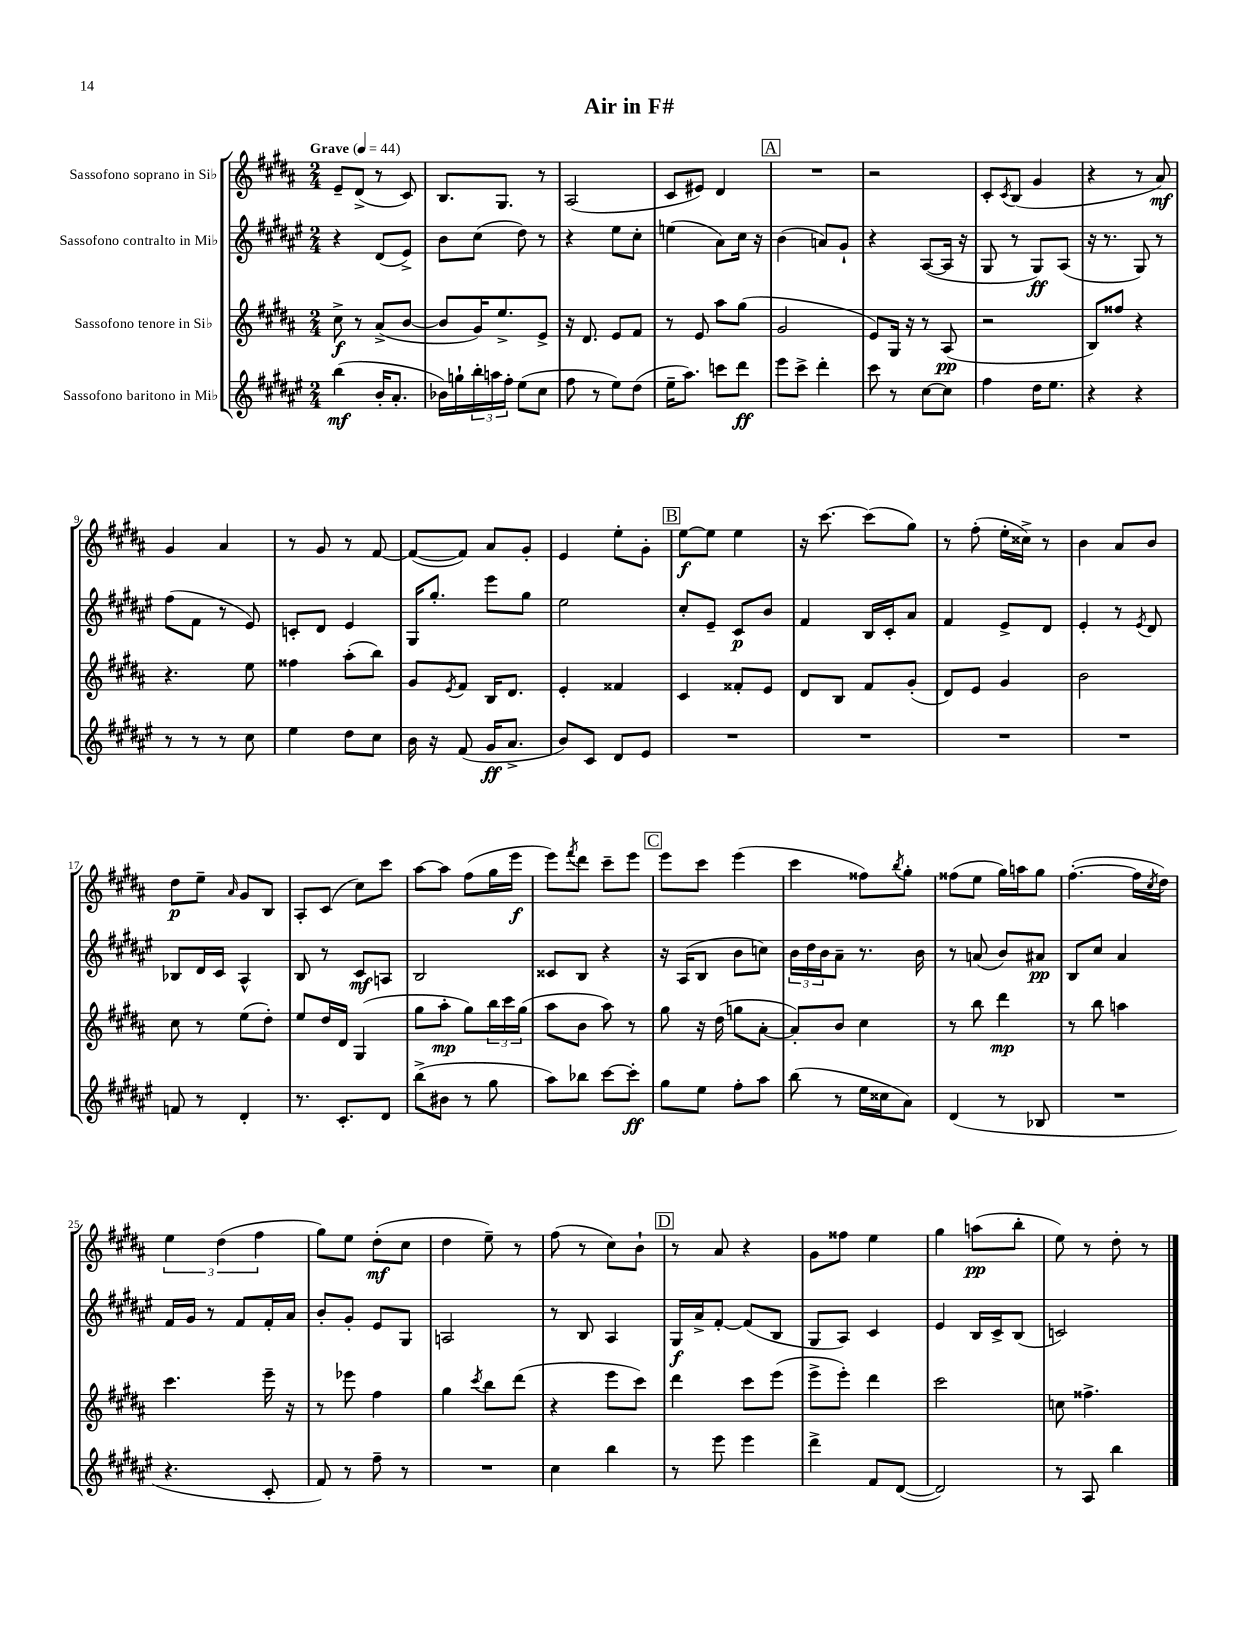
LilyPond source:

\header { title = "Air in F#" }
<<
\new StaffGroup <<
\new Staff = "s0" \with { instrumentName = "Sassofono soprano in Sib" } {
    \clef treble \key b \major \numericTimeSignature \time 2/4 \tempo "Grave" 4 = 44
    e'8-- dis'8->( r8 cis'8) |
    b8. gis8. r8 |
    ais2( |
    cis'8 eis'8) dis'4 |
    \mark \markup { \box "A" } R2 |
    r2 |
    cis'8-. \acciaccatura { cis'8 } b8( gis'4 |
    r4 r8 ais'8\mf) |
    gis'4 ais'4 |
    r8 gis'8 r8 fis'8~ |
    fis'8~( fis'8) ais'8 gis'8-. |
    e'4 e''8-. gis'8-. |
    \mark \markup { \box "B" } e''8~\f e''8 e''4 |
    r16 cis'''8.~ cis'''8( gis''8) |
    r8 fis''8-.( e''16-. cisis''16->) r8 |
    b'4 ais'8 b'8 |
    dis''8\p e''8-- \grace { ais'16 } gis'8 b8 |
    ais8-. cis'8( cis''8) cis'''8 |
    ais''8~ ais''8 fis''8( gis''16 e'''16\f |
    e'''8) \acciaccatura { fis'''8 } dis'''8 cis'''8-- e'''8 |
    \mark \markup { \box "C" } e'''8 cis'''8 e'''4( |
    cis'''4 fisis''8) \acciaccatura { b''8 } gis''8-. |
    fisis''8( e''8 gis''16) a''16 gis''8 |
    fis''4.~-.( fis''16 \acciaccatura { cis''8 } dis''16) |
    \tuplet 3/2 { e''4 dis''4( fis''4 } |
    gis''8) e''8 dis''8-.\mf( cis''8 |
    dis''4 e''8--) r8 |
    fis''8( r8 cis''8) b'8-! |
    \mark \markup { \box "D" } r8 ais'8 r4 |
    gis'8 fisis''8 e''4 |
    gis''4 a''8\pp( b''8-. |
    e''8) r8 dis''8-. r8 \bar "|." |
}
\new Staff = "s1" \with { instrumentName = "Sassofono contralto in Mib" } {
    \clef treble \key fis \major \numericTimeSignature \time 2/4
    r4 dis'8( eis'8->) |
    b'8 cis''8( dis''8) r8 |
    r4 eis''8 cis''8-. |
    e''4( ais'8) cis''16 r16 |
    \mark \markup { \box "A" } b'4( a'8) gis'8-! |
    r4 ais8~( ais16 r16 |
    gis8 r8 gis8\ff) ais8( |
    r16 r8. gis8) r8 |
    fis''8( fis'8 r8 eis'8) |
    c'8-. dis'8 eis'4 |
    gis16 gis''8.-. eis'''8 gis''8 |
    eis''2 |
    \mark \markup { \box "B" } cis''8-. eis'8-- cis'8\p b'8 |
    fis'4 b16 cis'16-. ais'8 |
    fis'4 eis'8-> dis'8 |
    eis'4-. r8 \acciaccatura { eis'8 } dis'8 |
    bes8 dis'16 cis'16 ais4-^ |
    b8 r8 cis'8\mf a8 |
    b2 |
    cisis'8 b8 r4 |
    \mark \markup { \box "C" } r16 ais16( b8 b'8 c''8) |
    \tuplet 3/2 { b'16 dis''16 b'16 } ais'8-- r8. b'16 |
    r8 a'8( b'8) ais'8\pp |
    b8 cis''8 ais'4 |
    fis'16 gis'16 r8 fis'8 fis'16-. ais'16 |
    b'8-. gis'8-. eis'8 gis8 |
    a2 |
    r8 b8 ais4 |
    \mark \markup { \box "D" } gis16\f ais'16-> fis'8~-. fis'8( b8 |
    gis8 ais8) cis'4 |
    eis'4 b16 cis'16-> b8( |
    c'2) \bar "|." |
}
\new Staff = "s2" \with { instrumentName = "Sassofono tenore in Sib" } {
    \clef treble \key b \major \numericTimeSignature \time 2/4
    cis''8->\f r8 ais'8->( b'8~ |
    b'8 gis'16) e''8.-> e'8-> |
    r16 dis'8. e'8 fis'8 |
    r8 e'8 ais''8 gis''8( |
    \mark \markup { \box "A" } gis'2 |
    e'8) gis16 r16 r8 ais8\pp( |
    r2 |
    b8) fisis''8 r4 |
    r4. e''8 |
    fisis''4 ais''8-.( b''8) |
    gis'8 \acciaccatura { e'8 } fis'8 b16 dis'8. |
    e'4-. fisis'4 |
    \mark \markup { \box "B" } cis'4 fisis'8-. e'8 |
    dis'8 b8 fis'8 gis'8-.( |
    dis'8) e'8 gis'4 |
    b'2 |
    cis''8 r8 e''8( dis''8-.) |
    e''8 dis''16 dis'16 gis4( |
    gis''8 ais''8-.\mp gis''8) \tuplet 3/2 { b''16 cis'''16 gis''16( } |
    ais''8 b'8 ais''8) r8 |
    \mark \markup { \box "C" } gis''8 r16 dis''16( g''8 ais'8~-. |
    ais'8-.) b'8 cis''4 |
    r8 b''8 dis'''4\mp |
    r8 b''8 a''4 |
    cis'''4. e'''16-- r16 |
    r8 ees'''8 fis''4 |
    gis''4 \acciaccatura { cis'''8 } b''8 dis'''8( |
    r4 e'''8 cis'''8) |
    \mark \markup { \box "D" } dis'''4 cis'''8 e'''8( |
    e'''8-> e'''8-.) dis'''4 |
    cis'''2 |
    c''8 fisis''4.-> \bar "|." |
}
\new Staff = "s3" \with { instrumentName = "Sassofono baritono in Mib" } {
    \clef treble \key fis \major \numericTimeSignature \time 2/4
    b''4\mf( b'16-. ais'8.-. |
    bes'16) g''16-! \tuplet 3/2 { b''16-. a''16 fis''16-. } eis''8( cis''8 |
    fis''8 r8 eis''8) dis''8( |
    eis''16-- ais''8.) c'''8 dis'''8\ff |
    \mark \markup { \box "A" } eis'''8 cis'''8-> dis'''4-. |
    cis'''8 r8 cis''8~ cis''8 |
    fis''4 dis''16 eis''8. |
    r4 r4 |
    r8 r8 r8 cis''8 |
    eis''4 dis''8 cis''8 |
    b'16 r16 fis'8( gis'16\ff ais'8.-> |
    b'8) cis'8 dis'8 eis'8 |
    \mark \markup { \box "B" } R2 |
    R2 |
    R2 |
    R2 |
    f'8 r8 dis'4-. |
    r8. cis'8.-. dis'8 |
    b''8->( bis'8 r8 gis''8 |
    ais''8) bes''8 cis'''8~ cis'''8-.\ff |
    \mark \markup { \box "C" } gis''8 eis''8 fis''8-. ais''8 |
    b''8( r8 eis''16 cisis''16 ais'8) |
    dis'4( r8 bes8 |
    R2 |
    r4. cis'8-. |
    fis'8) r8 fis''8-- r8 |
    R2 |
    cis''4 b''4 |
    \mark \markup { \box "D" } r8 eis'''8 eis'''4 |
    dis'''4-> fis'8 dis'8~( |
    dis'2) |
    r8 ais8 b''4 \bar "|." |
}
>>
>>
